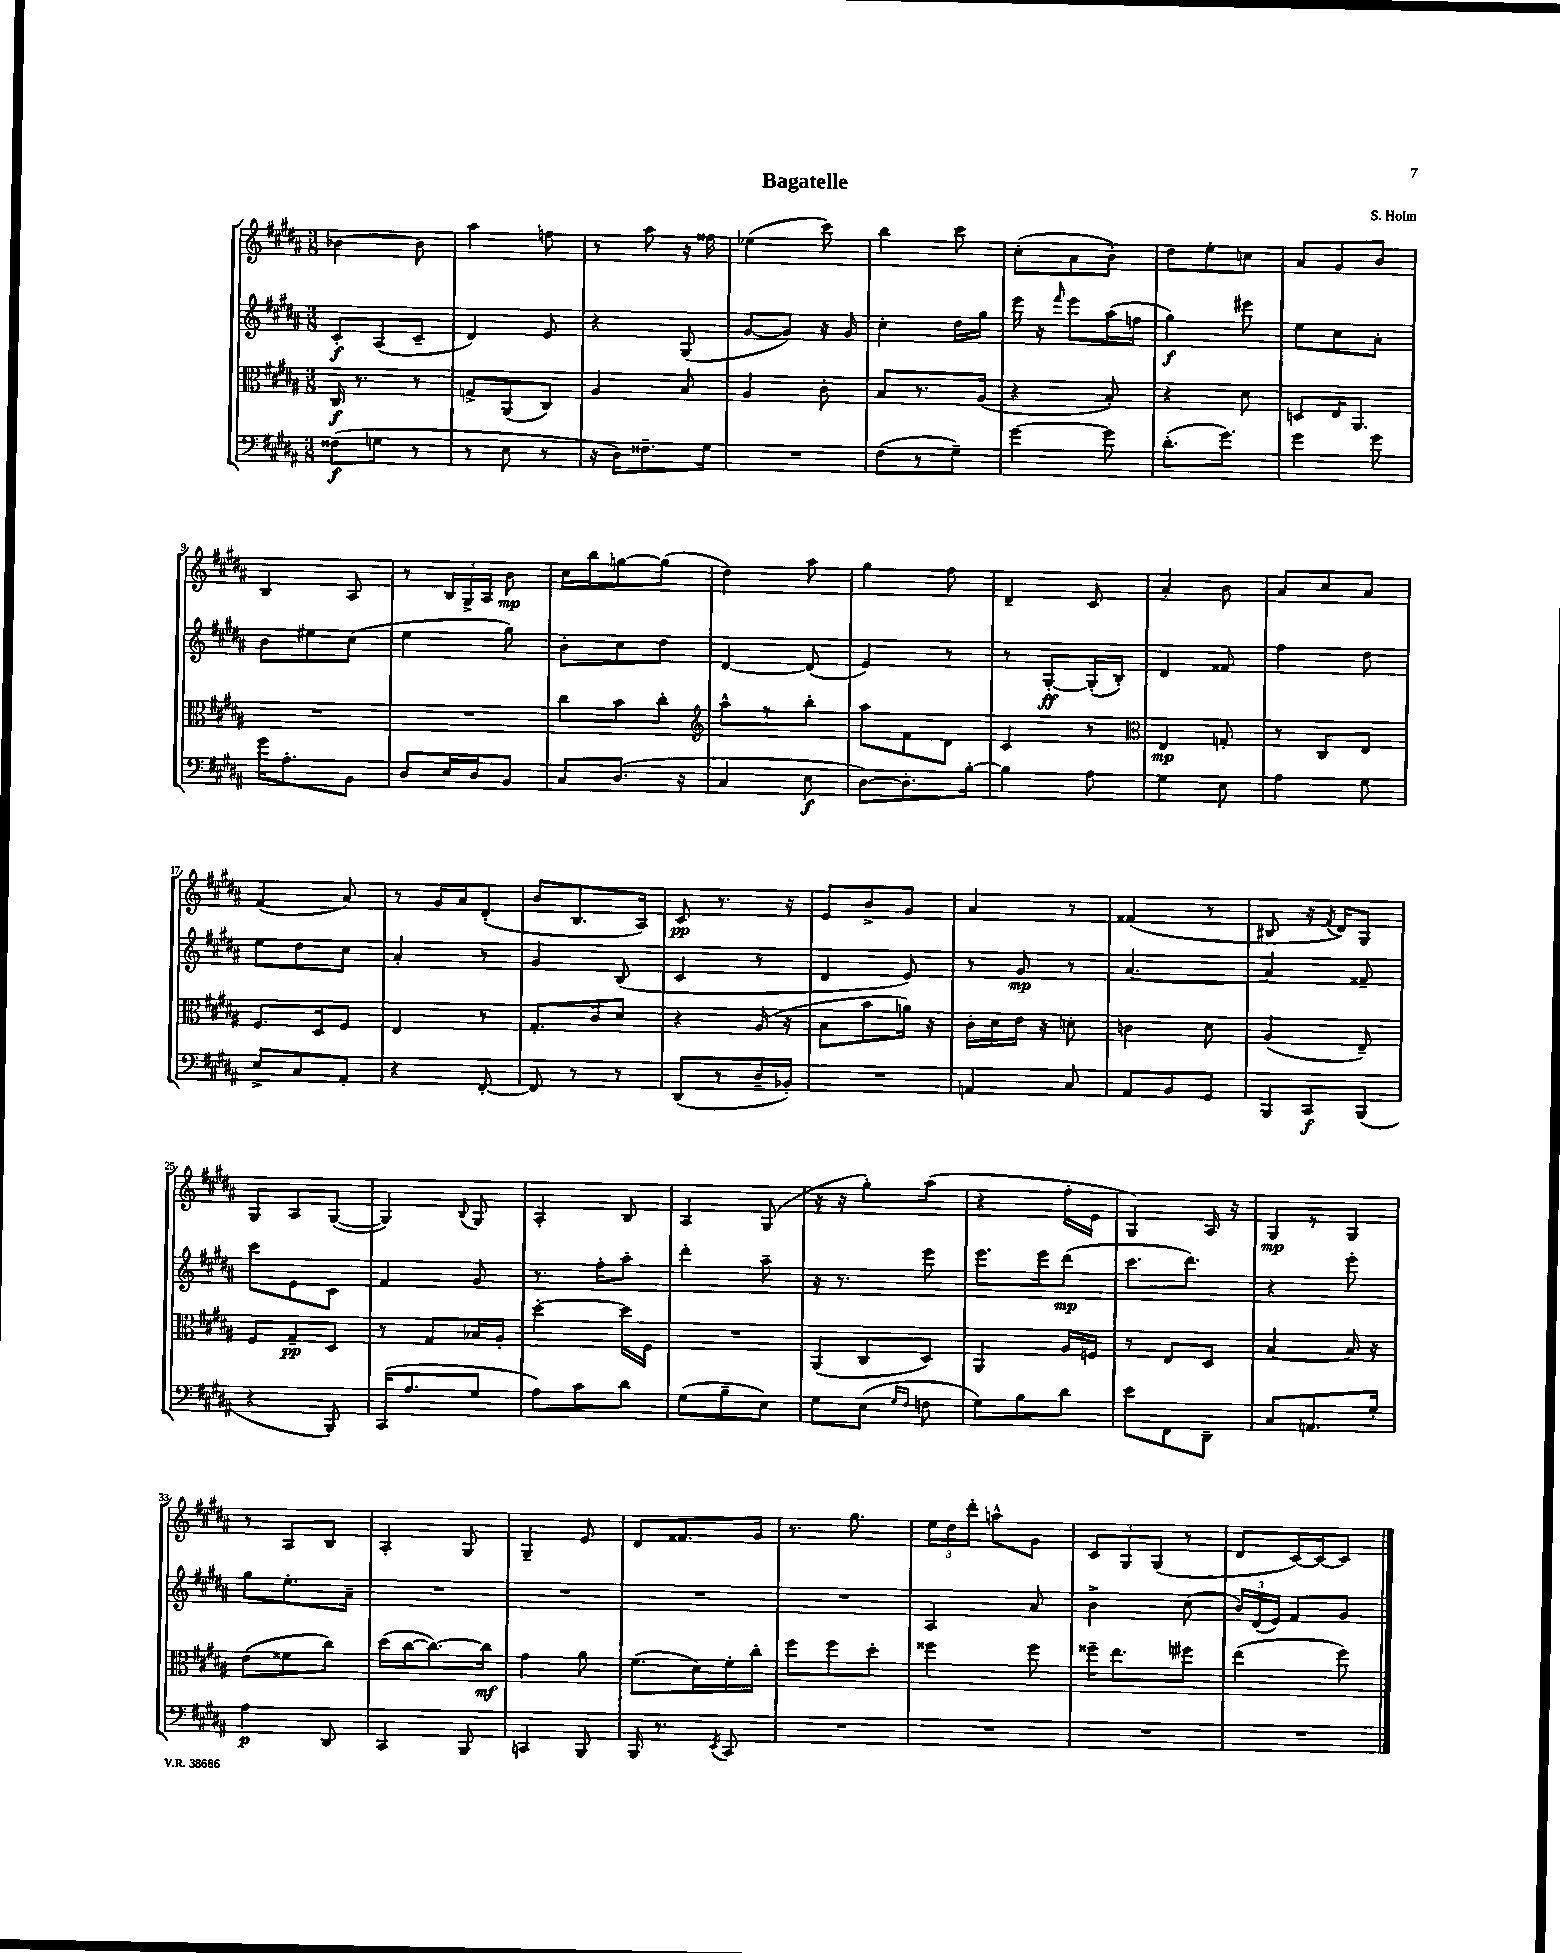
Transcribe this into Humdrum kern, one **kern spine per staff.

**kern	**dynam	**kern	**dynam	**kern	**dynam	**kern	**dynam
*part4	*part4	*part3	*part3	*part2	*part2	*part1	*part1
*staff4	*staff4	*staff3	*staff3	*staff2	*staff2	*staff1	*staff1
*clefF4	*	*clefC3	*	*clefG2	*	*clefG2	*
*k[f#c#g#d#a#]	*	*k[f#c#g#d#a#]	*	*k[f#c#g#d#a#]	*	*k[f#c#g#d#a#]	*
*M3/8	*	*M3/8	*	*M3/8	*	*M3/8	*
=1	=1	=1	=1	=1	=1	=1	=1
(8F##X\L	f	16C#/	f	8c#'/L	f	[4b-X\	.
.	.	8.r	.	.	.	.	.
8Gn\J	.	.	.	(8A#/	.	.	.
8r	.	8r	.	8c#~/J	.	8b-\]	.
=2	=2	=2	=2	=2	=2	=2	=2
8r	.	8Gn^/L	.	4d#/)	.	4aa#\	.
8E\	.	(8AA#/	.	.	.	.	.
8r	.	8C#/J)	.	8e/	.	8ffn\	.
=3	=3	=3	=3	=3	=3	=3	=3
16r	.	4A#/	.	4r	.	8r	.
16D#\KL)	.	.	.	.	.	.	.
8.F##X~\	.	.	.	.	.	8aa#\	.
.	.	8B/	.	(8G#/	.	16r	.
16G#\Jk	.	.	.	.	.	16ff##X\	.
=4	=4	=4	=4	=4	=4	=4	=4
4.r	.	4A#/	.	[8g#/L	.	(4ee-X\	.
.	.	.	.	8g#/J])	.	.	.
.	.	8c#'\	.	16r	.	8ccc#\)	.
.	.	.	.	16g#/	.	.	.
=5	=5	=5	=5	=5	=5	=5	=5
(8F#\L	.	8B/L	.	4cc#'\	.	4bb\	.
8r	.	8.r	.	.	.	.	.
8G#~\J)	.	.	.	16dd#\LL	.	8ccc#\	.
.	.	(16A#/Jk	.	16gg#\JJ	.	.	.
=6	=6	=6	=6	=6	=6	=6	=6
[4g#\	.	4r	.	16eee\	.	(8cc#'\L	.
.	.	.	.	16r	.	.	.
.	.	.	.	16qqfff#/	.	.	.
.	.	.	.	8eee\L	.	8a#\	.
8g#\]	.	8B'/)	.	(16aa#\L	.	8b'\J)	.
.	.	.	.	16ffn\JJ	.	.	.
=7	=7	=7	=7	=7	=7	=7	=7
(8.d#'\L	.	4r	.	4gg#\)	f	8dd#\L	.
.	.	.	.	.	.	8ee'\	.
8.g#\J)	.	.	.	.	.	.	.
.	.	8d#\	.	8eee#X\	.	8ccn\J	.
=8	=8	=8	=8	=8	=8	=8	=8
4g#\	.	8Dn/L	.	8ee\L	.	8a#/L	.
.	.	16E/K	.	8cc#\	.	8g#/	.
.	.	8.AA#/J	.	.	.	.	.
8g#\	.	.	.	8a#'\J	.	8b/J	.
!!LO:LB:g=z
=9	=9	=9	=9	=9	=9	=9	=9
16g#\KL	.	4.r	.	8b\L	.	4B/	.
8.A#'\	.	.	.	.	.	.	.
.	.	.	.	8ee#X\	.	.	.
8BB\J	.	.	.	(8cc#\J	.	8A#/	.
=10	=10	=10	=10	=10	=10	=10	=10
8D#/L	.	4.r	.	4ee\	.	8r	.
16E/L	.	.	.	.	.	24B/LL	.
.	.	.	.	.	.	24G#^/	.
16D#/J	.	.	.	.	.	.	.
.	.	.	.	.	.	24A#/JJ	.
8BB/J	.	.	.	8gg#\)	.	8b\	mp
=11	=11	=11	=11	=11	=11	=11	=11
8C#/L	.	8cc#\L	.	8b'\L	.	16cc#\LL	.
.	.	.	.	.	.	16bb\J	.
(8.D#/J	.	8b\	.	8cc#\	.	[8ggn\	.
.	.	8cc#'\J	.	8dd#\J	.	(8gg\J]	.
16r	.	.	.	.	.	.	.
=12	=12	=12	=12	=12	=12	=12	=12
*	*	*clefG2	*	*	*	*	*
4C#/	.	8aa#^^\L	.	[4d#/	.	4dd#\)	.
.	.	8r	.	.	.	.	.
8E\	f	8bb'\J	.	(8d#/]	.	8aa#\	.
=13	=13	=13	=13	=13	=13	=13	=13
[8D#\L)	.	8aa#\L	.	4e/)	.	4gg#\	.
8.D#'\]	.	8f#\	.	.	.	.	.
.	.	8d#\J	.	8r	.	8ff#\	.
[16B'\Jk	.	.	.	.	.	.	.
=14	=14	=14	=14	=14	=14	=14	=14
4B\]	.	4c#/	.	8r	.	4d#~/	.
.	.	.	.	[8G#'/L	ff	.	.
8A#\	.	8r	.	(16G#'/L]	.	8c#/	.
.	.	.	.	16B'/JJ)	.	.	.
=15	=15	=15	=15	=15	=15	=15	=15
*	*	*clefC3	*	*	*	*	*
4G#\	.	4E/	mp	4d#/	.	4a#'/	.
8E\	.	8Gn'/	.	8f##X/	.	8b\	.
=16	=16	=16	=16	=16	=16	=16	=16
4A#\	.	8r	.	4ff#\	.	8a#/L	.
.	.	8C#/L	.	.	.	8cc#/	.
8G#\	.	8E/J	.	8dd#\	.	8a#/J	.
!!LO:LB:g=z
=17	=17	=17	=17	=17	=17	=17	=17
8E^/L	.	8.F#/L	.	8ee\L	.	(4f#/	.
8C#/	.	.	.	8dd#\	.	.	.
.	.	16D#/k	.	.	.	.	.
8AA#'/J	.	8F#/J	.	8cc#\J	.	8a#/)	.
=18	=18	=18	=18	=18	=18	=18	=18
4r	.	4E/	.	4a#'/	.	8r	.
.	.	.	.	.	.	16g#/LL	.
.	.	.	.	.	.	16a#/J	.
[8FF#'/	.	8r	.	8r	.	(8d#'/J	.
=19	=19	=19	=19	=19	=19	=19	=19
8FF#/]	.	8.G#'/L	.	4g#/	.	8b/L	.
8r	.	.	.	.	.	8.B/	.
.	.	16c#/k	.	.	.	.	.
8r	.	8d#/J	.	(8B/	.	.	.
.	.	.	.	.	.	16A#/Jk)	.
=20	=20	=20	=20	=20	=20	=20	=20
(8DD#/L	.	4r	.	4c#/	.	8c#/	pp
8r	.	.	.	.	.	8.r	.
16D#~/L	.	(16A#/	.	8r	.	.	.
16BB-X'/JJ)	.	16r	.	.	.	16r	.
=21	=21	=21	=21	=21	=21	=21	=21
4.r	.	8B\L	.	4d#/	.	8e/L	.
.	.	8b\	.	.	.	8b^/	.
.	.	16an\Jk)	.	8e/)	.	8g#/J	.
.	.	16r	.	.	.	.	.
=22	=22	=22	=22	=22	=22	=22	=22
4AAn/	.	16c#'\LL	.	8r	.	4a#/	.
.	.	16d#\	.	.	.	.	.
.	.	16e\JJ	.	8g#/	mp	.	.
.	.	16r	.	.	.	.	.
8C#/	.	8dn'\	.	8r	.	8r	.
=23	=23	=23	=23	=23	=23	=23	=23
8AA#/L	.	4cn\	.	[4.a#/	.	(4f##X/	.
8BB/	.	.	.	.	.	.	.
8GG#/J	.	8d#\	.	.	.	8r	.
=24	=24	=24	=24	=24	=24	=24	=24
8BBB/L	.	(4A#/	.	4a#/]	.	8B#X/	.
8CC#/	f	.	.	.	.	16r	.
.	.	.	.	.	.	8qf#/	.
.	.	.	.	.	.	16d#/KL)	.
(8BBB/J	.	8E~/)	.	8f##X~/	.	8G#/J	.
!!LO:LB:g=z
=25	=25	=25	=25	=25	=25	=25	=25
4r	.	8F#/L	.	8ccc#\L	.	8G#/L	.
.	.	8G#~/	pp	8e\	.	8A#/	.
8BBB/)	.	8D#/J	.	8c#\J	.	([8G#/J	.
=26	=26	=26	=26	=26	=26	=26	=26
(16CC#/KL	.	8r	.	4f#/	.	4G#/])	.
8.A#/	.	.	.	.	.	.	.
.	.	8G#/L	.	.	.	.	.
.	.	.	.	.	.	8qqB/	.
8G#/J	.	16B-X/L	.	8g#/	.	8G#/	.
.	.	16A#'/JJ	.	.	.	.	.
=27	=27	=27	=27	=27	=27	=27	=27
8A#\L)	.	[4dd#'\	.	8.r	.	4A#'/	.
8c#\	.	.	.	.	.	.	.
.	.	.	.	16ff#'\KL	.	.	.
8d#\J	.	16dd#\LL]	.	8aa#'\J	.	8B/	.
.	.	16F#\JJ	.	.	.	.	.
=28	=28	=28	=28	=28	=28	=28	=28
(8G#\L	.	4.r	.	4ddd#'\	.	4A#/	.
8B~\	.	.	.	.	.	.	.
8E\J)	.	.	.	8aa#~\	.	(8G#/	.
=29	=29	=29	=29	=29	=29	=29	=29
8G#\L	.	(8AA#/L	.	16r	.	16r	.
.	.	.	.	8.r	.	16r	.
(8E\J	.	8C#/	.	.	.	8gg#'\L)	.
16qqG#/LL	.	.	.	.	.	.	.
16qqF#/JJ	.	.	.	.	.	.	.
8Fn\	.	8D#/J)	.	8eee\	.	(8aa#\J	.
=30	=30	=30	=30	=30	=30	=30	=30
8G#\L)	.	4AA#/	.	8.eee\L	.	4r	.
8B\	.	.	.	.	.	.	.
.	.	.	.	16eee\k	.	.	.
8d#\J	.	16A#/LL	.	(8ddd#\J	mp	16ff#'\LL	.
.	.	16Fn/JJ	.	.	.	16e\JJ	.
=31	=31	=31	=31	=31	=31	=31	=31
8e\L	.	8r	.	8.ccc#\L	.	4G#/)	.
8FF#\	.	8E/L	.	.	.	.	.
.	.	.	.	8.ddd#\J)	.	.	.
8DD#~\J	.	8D#/J	.	.	.	16A#/	.
.	.	.	.	.	.	16r	.
=32	=32	=32	=32	=32	=32	=32	=32
8C#/L	.	[4B/	.	4r	.	8G#/L	mp
8.AAn/	.	.	.	.	.	8r	.
.	.	16B/]	.	8eee'\	.	8G#/J	.
16G#'/Jk	.	16r	.	.	.	.	.
!!LO:LB:g=z
=33	=33	=33	=33	=33	=33	=33	=33
4A#\	p	(8e\L	.	8gg#\L	.	8r	.
.	.	8f##X\	.	8.ee'\	.	8A#/L	.
8DD#/	.	8cc#\J)	.	.	.	8B/J	.
.	.	.	.	16a#~\Jk	.	.	.
=34	=34	=34	=34	=34	=34	=34	=34
4CC#/	.	(16dd#\LL	.	4.r	.	4A#'/	.
.	.	[16cc#\J	.	.	.	.	.
.	.	8.cc#\_)	.	.	.	.	.
8BBB/	.	.	.	.	.	8G#/	.
.	.	16cc#\Jk]	mf	.	.	.	.
=35	=35	=35	=35	=35	=35	=35	=35
4CCn/	.	4g#\	.	4.r	.	4G#~/	.
8BBB/	.	8a#\	.	.	.	8e/	.
=36	=36	=36	=36	=36	=36	=36	=36
16BBB/	.	(8.f#\L	.	4.r	.	8d#/L	.
8.r	.	.	.	.	.	.	.
.	.	.	.	.	.	8.f##X/	.
.	.	16d#\L)	.	.	.	.	.
8qEE/	.	.	.	.	.	.	.
8CC#/	.	16f#'\	.	.	.	.	.
.	.	16cc#'\JJ	.	.	.	16g#/Jk	.
=37	=37	=37	=37	=37	=37	=37	=37
4.r	.	8ff#\L	.	4.r	.	8.r	.
.	.	8ff#\	.	.	.	.	.
.	.	.	.	.	.	8.gg#\	.
.	.	8dd#'\J	.	.	.	.	.
=38	=38	=38	=38	=38	=38	=38	=38
4.r	.	4ff##X\	.	4A#/	.	24ee\LL	.
.	.	.	.	.	.	24dd#\	.
.	.	.	.	.	.	24ddd#'\JJ	.
.	.	.	.	.	.	8aan^^\L	.
.	.	8ff##\	.	8a#/	.	8g#\J	.
=39	=39	=39	=39	=39	=39	=39	=39
4.r	.	16ff##X~\KL	.	4b^\	.	12c#/L	.
.	.	8.ee\	.	.	.	.	.
.	.	.	.	.	.	12G#/	.
.	.	.	.	.	.	(12G#/J	.
.	.	8ff#X\J	.	(8cc#\	.	8r	.
=40	=40	=40	=40	=40	=40	=40	=40
4.r	.	(4ee\	.	24b/LL)	.	8d#/L	.
.	.	.	.	(24d#/	.	.	.
.	.	.	.	24e/JJ)	.	.	.
.	.	.	.	8f#/L	.	[16c#/L)	.
.	.	.	.	.	.	16c#/J_	.
.	.	8ff#\)	.	8g#/J	.	8c#/J]	.
==	==	==	==	==	==	==	==
*-	*-	*-	*-	*-	*-	*-	*-
